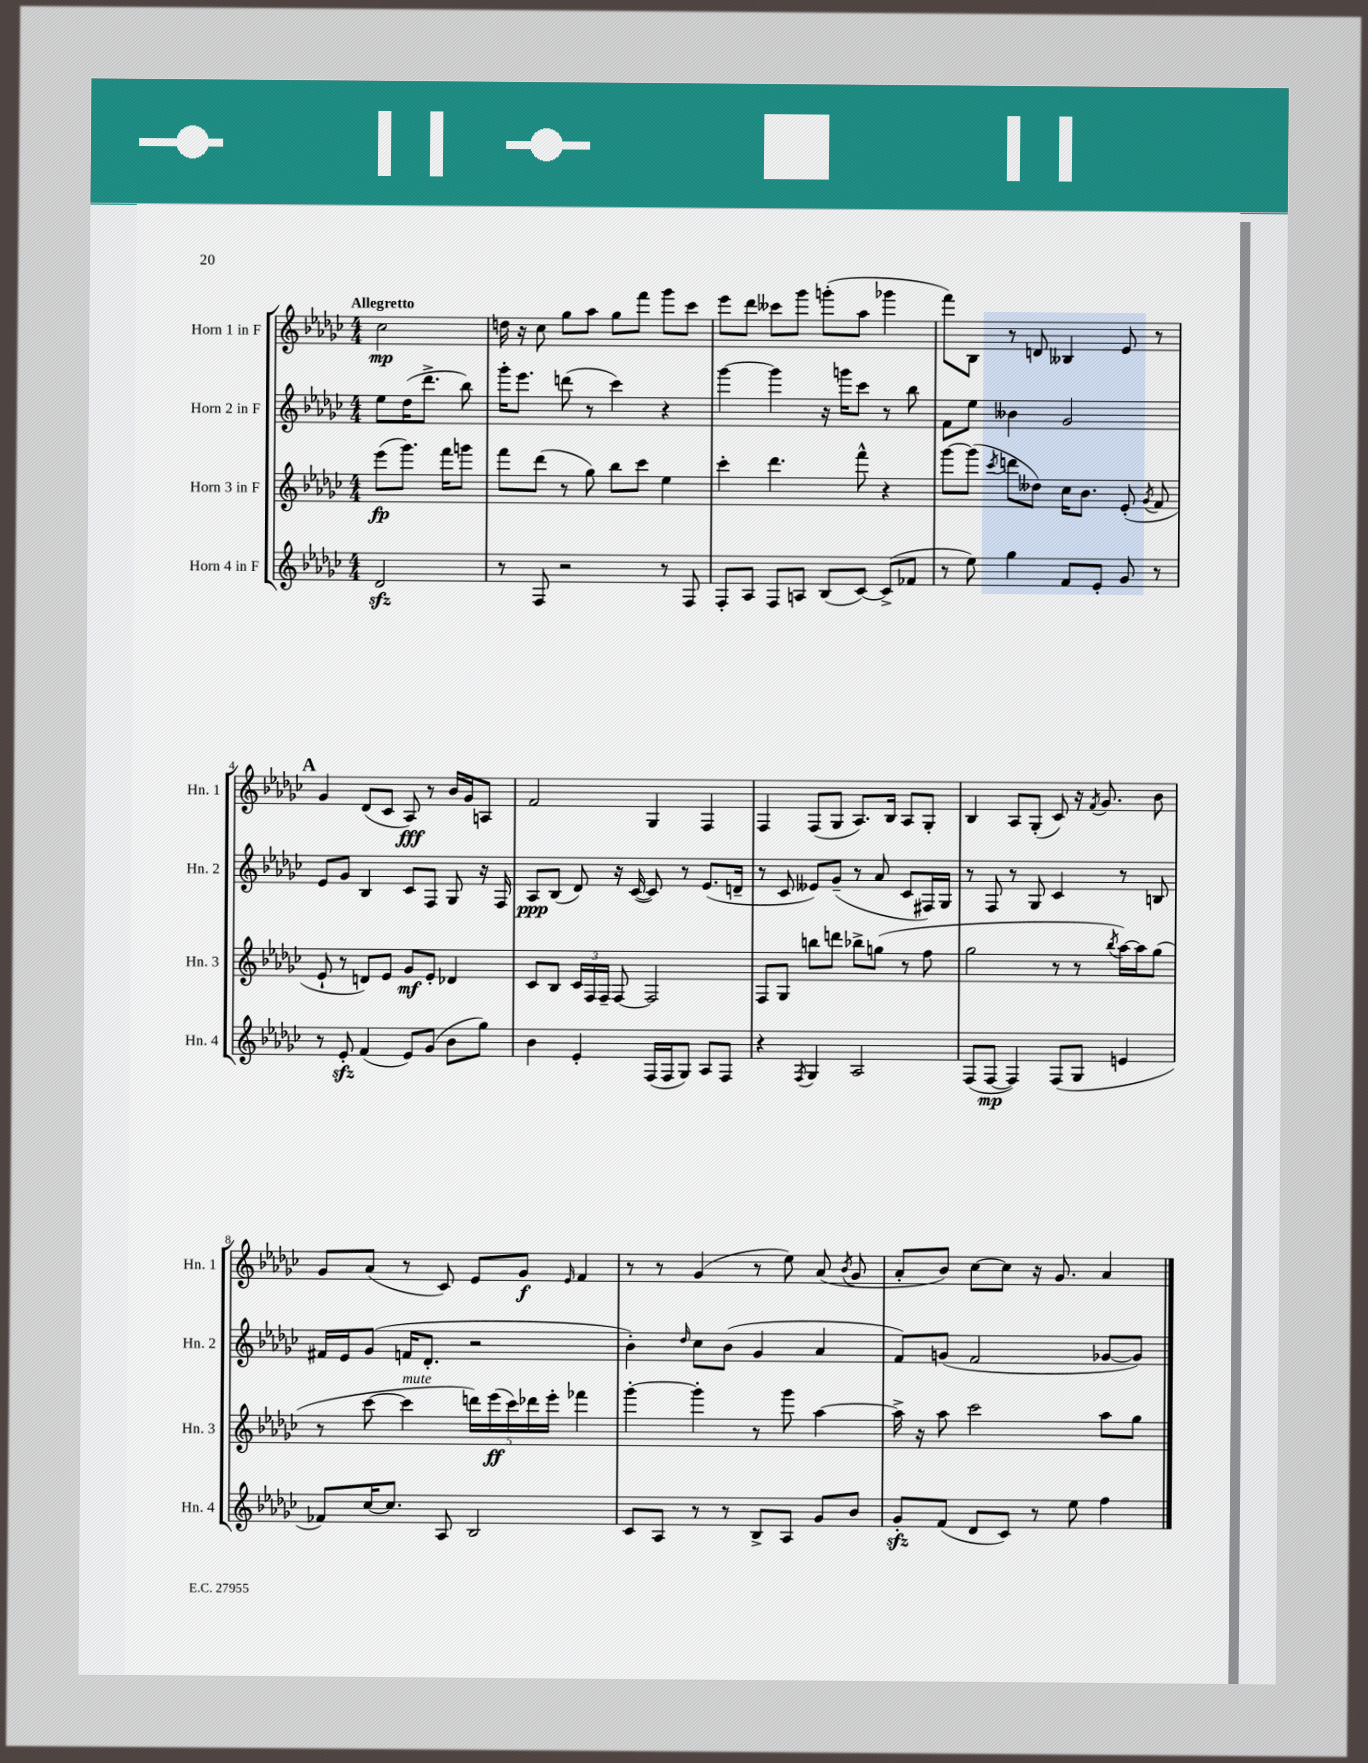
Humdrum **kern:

**kern	**kern	**kern	**kern
*staff4	*staff3	*staff2	*staff1
*clefG2	*clefG2	*clefG2	*clefG2
*k[b-e-a-d-g-c-]	*k[b-e-a-d-g-c-]	*k[b-e-a-d-g-c-]	*k[b-e-a-d-g-c-]
*M4/4	*M4/4	*M4/4	*M4/4
2d-/	(8eee-\L	8ee-\L	2cc-\
.	8.ggg-\J)	(16dd-\K	.
.	.	8.ddd-^\J	.
.	16fff\LK	.	.
.	8ggg\J	8bb-\)	.
=	=	=	=
8r	8fff\L	16ggg-'\LK	16dd\
.	.	8.eee-\J	16r
8F/	(8ddd-\J	.	8cc-\
2r	8r	(8ddd\	8gg-\L
.	8gg-\)	8r	8aa-\J
.	8bb-\L	4ccc-\)	8gg-\L
.	8ccc-\J	.	8fff\J
8r	4ee-\	4r	8ggg-\L
8F/	.	.	8ccc-\J
=	=	=	=
8F'/L	4ccc-'\	[4ggg-\	8eee-\L
8A-/J	.	.	8ddd-\J
8F/L	4.ddd-\	4ggg-\]	8ccc--\L
8A/J	.	.	8ggg-\J
(8B-/L	.	16r	(8ggg'\L
.	.	16ggg\LK	.
[8c-/J)	8fff^^\	8ccc-\J	8aa-\J
(8c-^/]L	4r	8r	4ggg-\
8f-/J	.	8bb-\	.
=	=	=	=
8r	[8ggg-\L	8f\L	8fff\L)
8ee-\)	(8ggg-\]J	8ee-\J	8B-\J
.	8qccc-/	.	.
4gg-\	8ddd\L	4b--\	8r
.	8dd--\J)	.	8d/
8f/L	16cc-\LK	2g-/	4B--/
.	8.b-\J	.	.
8e-'/J	.	.	.
8g-/	(8e-'/	.	8e-/
.	8qg-/	.	.
8r	8f/	.	8r
=	=	=	=
8r	8e-`/	8e-/L	4g-/
8e-'/	8r	8g-/J	.
(4f/	8d/L)	4B-/	(8d-/L
.	8e-/J	.	8c-/J
8e-/L)	8g-/L	8c-/L	8A-/)
(8g-/J	8e-'/J	8F/J	8r
8b-\L	4d-/	8G-/	16b-/LL
.	.	.	16g-/J
8gg-\J)	.	16r	8A/J
.	.	16F/	.
=	=	=	=
4b-\	8c-/L	8A-/L	2f/
.	8B-/J	(8B-/J	.
4e-'/	24c-/LL	8d-/)	.
.	24F/	.	.
.	24F~/JJ	.	.
.	[8F/	16r	.
.	.	([16c-/	.
(16F/LL	2F/]	8c-/])	4G-/
16F/J	.	.	.
8G-/J)	.	8r	.
8A-/L	.	(8.e-/L	4F/
8F/J	.	.	.
.	.	16d~/Jk	.
=	=	=	=
4r	8F/L	8r	4F/
.	8G-/J	8c-/	.
8qF/	.	.	.
4G-/	8bb\L	8e--/L)	(8F/L
.	8ddd\J	(8g-~/J	8G-/J
2A-/	8bb-^\L	8r	8.A-/L)
.	(8gg\J	8a-/	.
.	.	.	16B-/Jk
.	8r	8c-/L	8A-/L
.	8ff\	16F#/L)	8G-'/J
.	.	16G-/JJ	.
=	=	=	=
(8F/L	2gg-\	8r	4B-/
[8F/J	.	8F/	.
4F/])	.	8r	8A-/L
.	.	8G-/	(8G-'/J
(8F/L	8r	4c-/	8c-/)
8G-/J	8r	.	16r
.	.	.	8qf/
.	.	.	8.g-/
.	8qbb-/	.	.
4e/	[16aa-\LL)	8r	.
.	16aa-\]J	.	.
.	(8gg-\J	8B/	8b-\
=	=	=	=
8f-/L)	8r	16f#/LL	8g-/L
.	.	16e-/J	.
[16cc-/K	[8ccc-\	(8g-/J	(8a-/J
8.cc-/]J	.	.	.
.	4ccc-\]	16f/LK	8r
.	.	8.d-'/J	.
8A-/	.	.	8c-/)
2B-/	20ddd\LL)	2r	8e-/L
.	(20eee-\	.	.
.	20ccc-\)	.	.
.	.	.	8g-/J
.	20ddd-\	.	.
.	20eee-'\JJ	.	.
.	.	.	16qqe-/
.	4fff-\	.	4f/
=	=	=	=
8c-/L	[4ggg-'\	4b-'\)	8r
8A-/J	.	.	8r
.	.	16qqdd-/	.
8r	4ggg-'\]	8cc-\L	(4g-/
8r	.	(8b-\J	.
8B-^/L	8r	4g-/	8r
8A-/J	8ggg-\	.	8ee-\)
8g-/L	[4aa-\	4a-/	(8a-/
.	.	.	8qb-/
8b-/J	.	.	8g-/
=	=	=	=
8g-'/L	16aa-^\]	8f/L)	8a-'/L
.	16r	.	.
(8f/J	8aa-\	(8g/J	8b-/J)
8d-/L	2ccc-\	2f/	[8cc-\L
8c-/J)	.	.	8cc-\]J
8r	.	.	16r
.	.	.	8.g-/
8ee-\	.	.	.
4ff\	8aa-\L	[8g-/L	4a-/
.	8gg-\J	8g-/]J)	.
==	==	==	==
*-	*-	*-	*-
